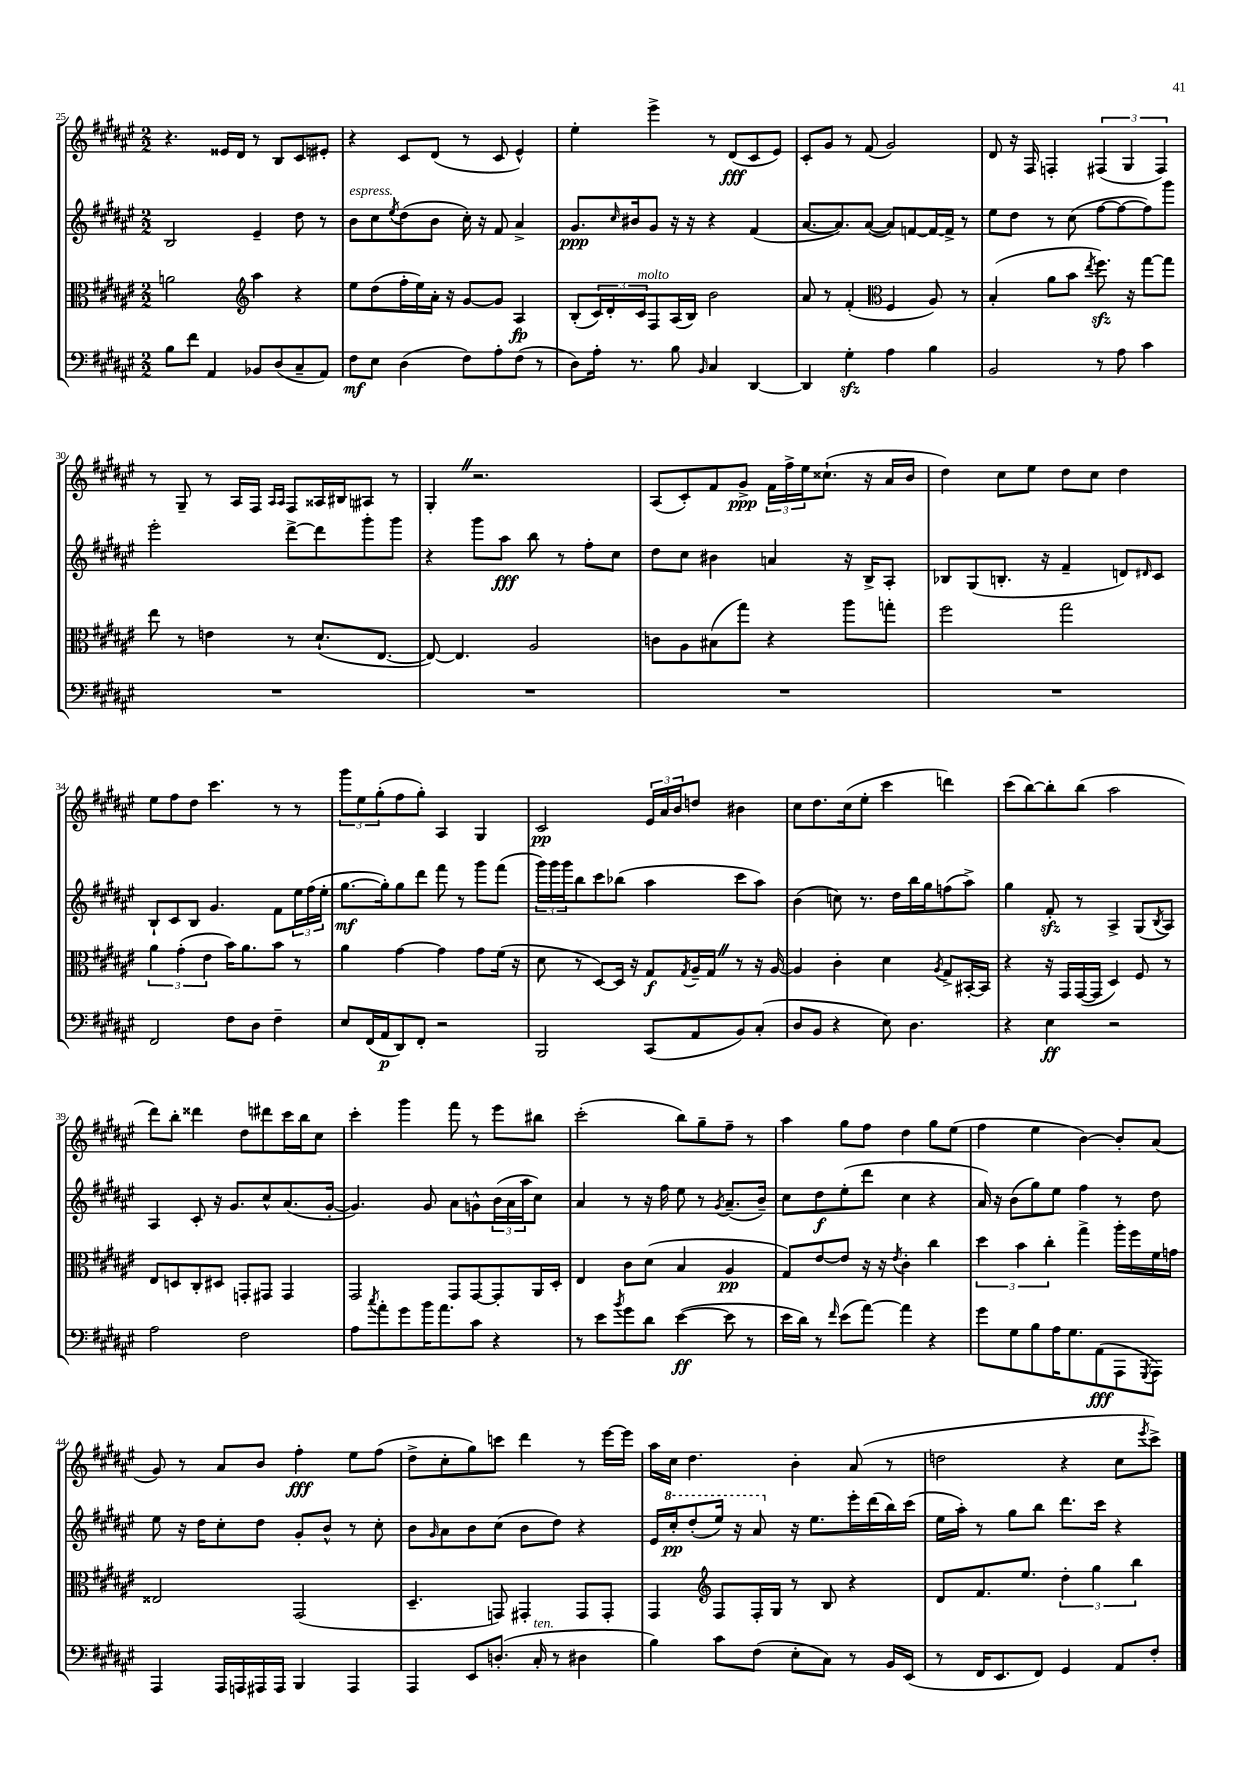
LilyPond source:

<<
\new StaffGroup <<
\new Staff = "s0" {
    \clef treble \key fis \major \numericTimeSignature \time 2/2
    r4. eisis'16 dis'16 r8 b8 cis'8 eis'8-. |
    r4 cis'8 dis'8( r8 cis'8 eis'4-^) |
    eis''4-. eis'''4-> r8 dis'8\fff( cis'8 eis'8) |
    cis'8-. gis'8 r8 fis'8( gis'2) |
    dis'8 r16 fis16 f4-. \tuplet 3/2 { fis4( gis4 fis4) } |
    r8 gis8-- r8 ais16 fis16 \grace { ais16 ais16 } fis8 aisis16 bis16 ais8 r8 |
    gis4-. \once \override BreathingSign.text = \markup { \musicglyph "scripts.caesura.straight" } \breathe r2. |
    ais8( cis'8-.) fis'8 gis'8->\ppp \tuplet 3/2 { fis'16 fis''16-> eis''16 } cisis''8.-!( r16 ais'16 b'16 |
    dis''4) cis''8 eis''8 dis''8 cis''8 dis''4 |
    eis''8 fis''8 dis''8 cis'''4. r8 r8 |
    \tuplet 3/2 { gis'''8 eis''8 gis''8-.( } fis''8 gis''8-.) ais4 gis4 |
    cis'2\pp \tuplet 3/2 { eis'16 ais'16 b'16 } d''8 bis'4 |
    cis''8 dis''8. cis''16( eis''8-. cis'''4 d'''4) |
    cis'''8( b''8~) b''8-. b''8( ais''2 |
    dis'''8) b''8-. disis'''4 dis''8 dis'''8 cis'''16 b''16 cis''8 |
    cis'''4-. gis'''4 fis'''8 r8 eis'''8 bis''8 |
    cis'''2-.( b''8) gis''8-- fis''8-- r8 |
    ais''4 gis''8 fis''8 dis''4 gis''8 eis''8( |
    fis''4 eis''4 b'4~) b'8-. ais'8( |
    gis'8) r8 ais'8 b'8 fis''4-.\fff eis''8 fis''8( |
    dis''8-> cis''8-. gis''8) c'''8 dis'''4 r8 eis'''16~ eis'''16 |
    ais''16 cis''16 dis''4. b'4-. ais'8( r8 |
    d''2 r4 cis''8 \acciaccatura { eis'''8 } cis'''8->) \bar "|." |
}
\new Staff = "s1" {
    \clef treble \key fis \major \numericTimeSignature \time 2/2
    b2 eis'4-- dis''8 r8 |
    b'8^\markup { \italic "espress." } cis''8 \acciaccatura { eis''8 } dis''8( b'8 cis''16-.) r16 fis'8 ais'4-> |
    gis'8.\ppp \grace { cis''16 } bis'16 gis'8 r16 r16 r4 fis'4( |
    ais'8.~ ais'8.) ais'8~( ais'8) f'8~ f'16~ f'16-> r8 |
    eis''8 dis''8 r8 cis''8( fis''8~ fis''8~ fis''8) gis'''8 |
    eis'''2-. dis'''8~-> dis'''8 gis'''8-. gis'''8 |
    r4 gis'''8 ais''8\fff b''8 r8 fis''8-. cis''8 |
    dis''8 cis''8 bis'4 a'4 r16 b16-> ais8-. |
    bes8 gis8( b8.-. r16 fis'4-- d'8) \grace { dis'16 } cis'8 |
    b8-! cis'8 b8 gis'4. fis'8 \tuplet 3/2 { eis''16 fis''16( eis''16-. } |
    gis''8.~\mf gis''16-.) gis''8 dis'''8 fis'''8 r8 gis'''8 fis'''8( |
    \tuplet 3/2 { gis'''16) gis'''16 gis'''16 } b''8 cis'''8 bes''8( ais''4 cis'''8 ais''8) |
    b'4( c''8) r8. dis''16 b''16 gis''16 f''8( ais''8->) |
    gis''4 fis'8-.\sfz r8 ais4-> gis8( \acciaccatura { b8 } ais8) |
    ais4 cis'8-. r16 gis'8. cis''8-^ ais'8.( gis'16~-. |
    gis'4.) gis'8 ais'8 g'8-^ \tuplet 3/2 { b'16( ais'16 ais''16 } cis''8) |
    ais'4 r8 r16 fis''16 eis''8 r8 \acciaccatura { gis'8 } ais'8.--( b'16--) |
    cis''8 dis''8\f eis''8-.( dis'''8 cis''4 r4 |
    ais'16) r16 b'8( gis''8) eis''8 fis''4 r8 dis''8 |
    eis''8 r16 dis''16 cis''8-. dis''8 gis'8-. b'8-^ r8 cis''8-. |
    b'8 \grace { gis'16 } ais'8 b'8 cis''8( b'8 dis''8) r4 |
    eis'16 \ottava #1 cis'''16-.\pp dis'''8-.( eis'''16) r16 ais''8 \ottava #0 r16 eis''8. eis'''16-. dis'''16( b''16) cis'''16( |
    eis''16 ais''16-.) r8 gis''8 b''8 dis'''8. cis'''16 r4 \bar "|." |
}
\new Staff = "s2" {
    \clef alto \key fis \major \numericTimeSignature \time 2/2
    a'2 \clef treble ais''4 r4 |
    eis''8 dis''8( fis''16-. eis''16) ais'16-. r16 gis'8~ gis'8 ais4\fp |
    b8-.( \tuplet 3/2 { cis'16) dis'16-. cis'16^\markup { \italic "molto" } } fis8 ais16( b16) b'2 |
    ais'8 r8 fis'4-.( \clef alto fis4 ais8) r8 |
    b4-.( ais'8 b'8 \acciaccatura { eis''8 } fis''8.\sfz) r16 gis''8~ gis''8 |
    eis''8 r8 e'4 r8 dis'8.-!( eis8.~ |
    eis8~) eis4. ais2 |
    c'8 ais8 bis8( gis''8) r4 ais''8 g''8-. |
    fis''2 gis''2 |
    \tuplet 3/2 { ais'4 gis'4-.( eis'4 } b'16) ais'8. b'8 r8 |
    ais'4 gis'4~ gis'4 gis'8 fis'16( r16 |
    dis'8 r8 dis8~) dis16 r16 gis8\f \acciaccatura { gis8 } ais16-- gis16 \once \override BreathingSign.text = \markup { \musicglyph "scripts.caesura.straight" } \breathe r8 r16 ais16~ |
    ais4 cis'4-. dis'4 \acciaccatura { ais8 } gis8-> bis,16~-. bis,16 |
    r4 r16 gis,16 gis,16~( gis,16 dis4) fis8 r8 |
    eis8 d8 cis8-. dis8 g,8-. gis,8 gis,4 |
    gis,2 gis,8 gis,8~ gis,8-. ais,16 dis16-. |
    eis4 cis'8 dis'8( b4 ais4\pp |
    gis8) eis'8~ eis'8 r16 r16 \acciaccatura { eis'8 } cis'4-. cis''4 |
    \tuplet 3/2 { dis''4 b'4 cis''4-. } gis''4-> ais''16-. fis''16 fis'16 g'16 |
    eisis2 gis,2( |
    dis4.-- g,8) gis,4-. gis,8 gis,8-. |
    gis,4 \clef treble fis8 fis16-. gis16 r8 b8 r4 |
    dis'8 fis'8. eis''8. \tuplet 3/2 { dis''4-. gis''4 b''4 } \bar "|." |
}
\new Staff = "s3" {
    \clef bass \key fis \major \numericTimeSignature \time 2/2
    b8 fis'8 ais,4 bes,8 dis8( cis8-- ais,8) |
    fis8\mf eis8 dis4( fis8) ais8-. fis8( r8 |
    dis8) ais16-. r8. b8 \grace { b,16 } cis4 dis,4~ |
    dis,4 gis4-.\sfz ais4 b4 |
    b,2 r8 ais8 cis'4 |
    R1 |
    R1 |
    R1 |
    R1 |
    fis,2 fis8 dis8 fis4-- |
    eis8 fis,16( ais,16\p dis,8) fis,8-. r2 |
    b,,2 cis,8( ais,8 b,8) cis8-.( |
    dis8 b,8 r4 eis8) dis4. |
    r4 eis4\ff r2 |
    ais2 fis2 |
    ais8 \acciaccatura { cis''8 } ais'8-. gis'8 b'16 ais'8. cis'8 r4 |
    r8 eis'8 \acciaccatura { b'8 } gis'8 dis'8 eis'4~\ff( eis'8 r8 |
    eis'16 dis'16) r8 \grace { fis'16 } eis'8( ais'8~) ais'4 r4 |
    gis'8 gis8 b8 ais16 gis8. ais,8\fff( ais,,8 \acciaccatura { gis,,8 } ais,,8) |
    ais,,4 ais,,16 a,,16 ais,,16 ais,,16 b,,4 ais,,4 |
    ais,,4 eis,8 d8.-.( cis16-.^\markup { \italic "ten." } r8 dis4 |
    b4) cis'8 fis8( eis8-. cis8) r8 b,16 eis,16( |
    r8 fis,16 eis,8. fis,8) gis,4 ais,8 fis8-. \bar "|." |
}
>>
>>
\layout { \context { \Score currentBarNumber = #25 } }
